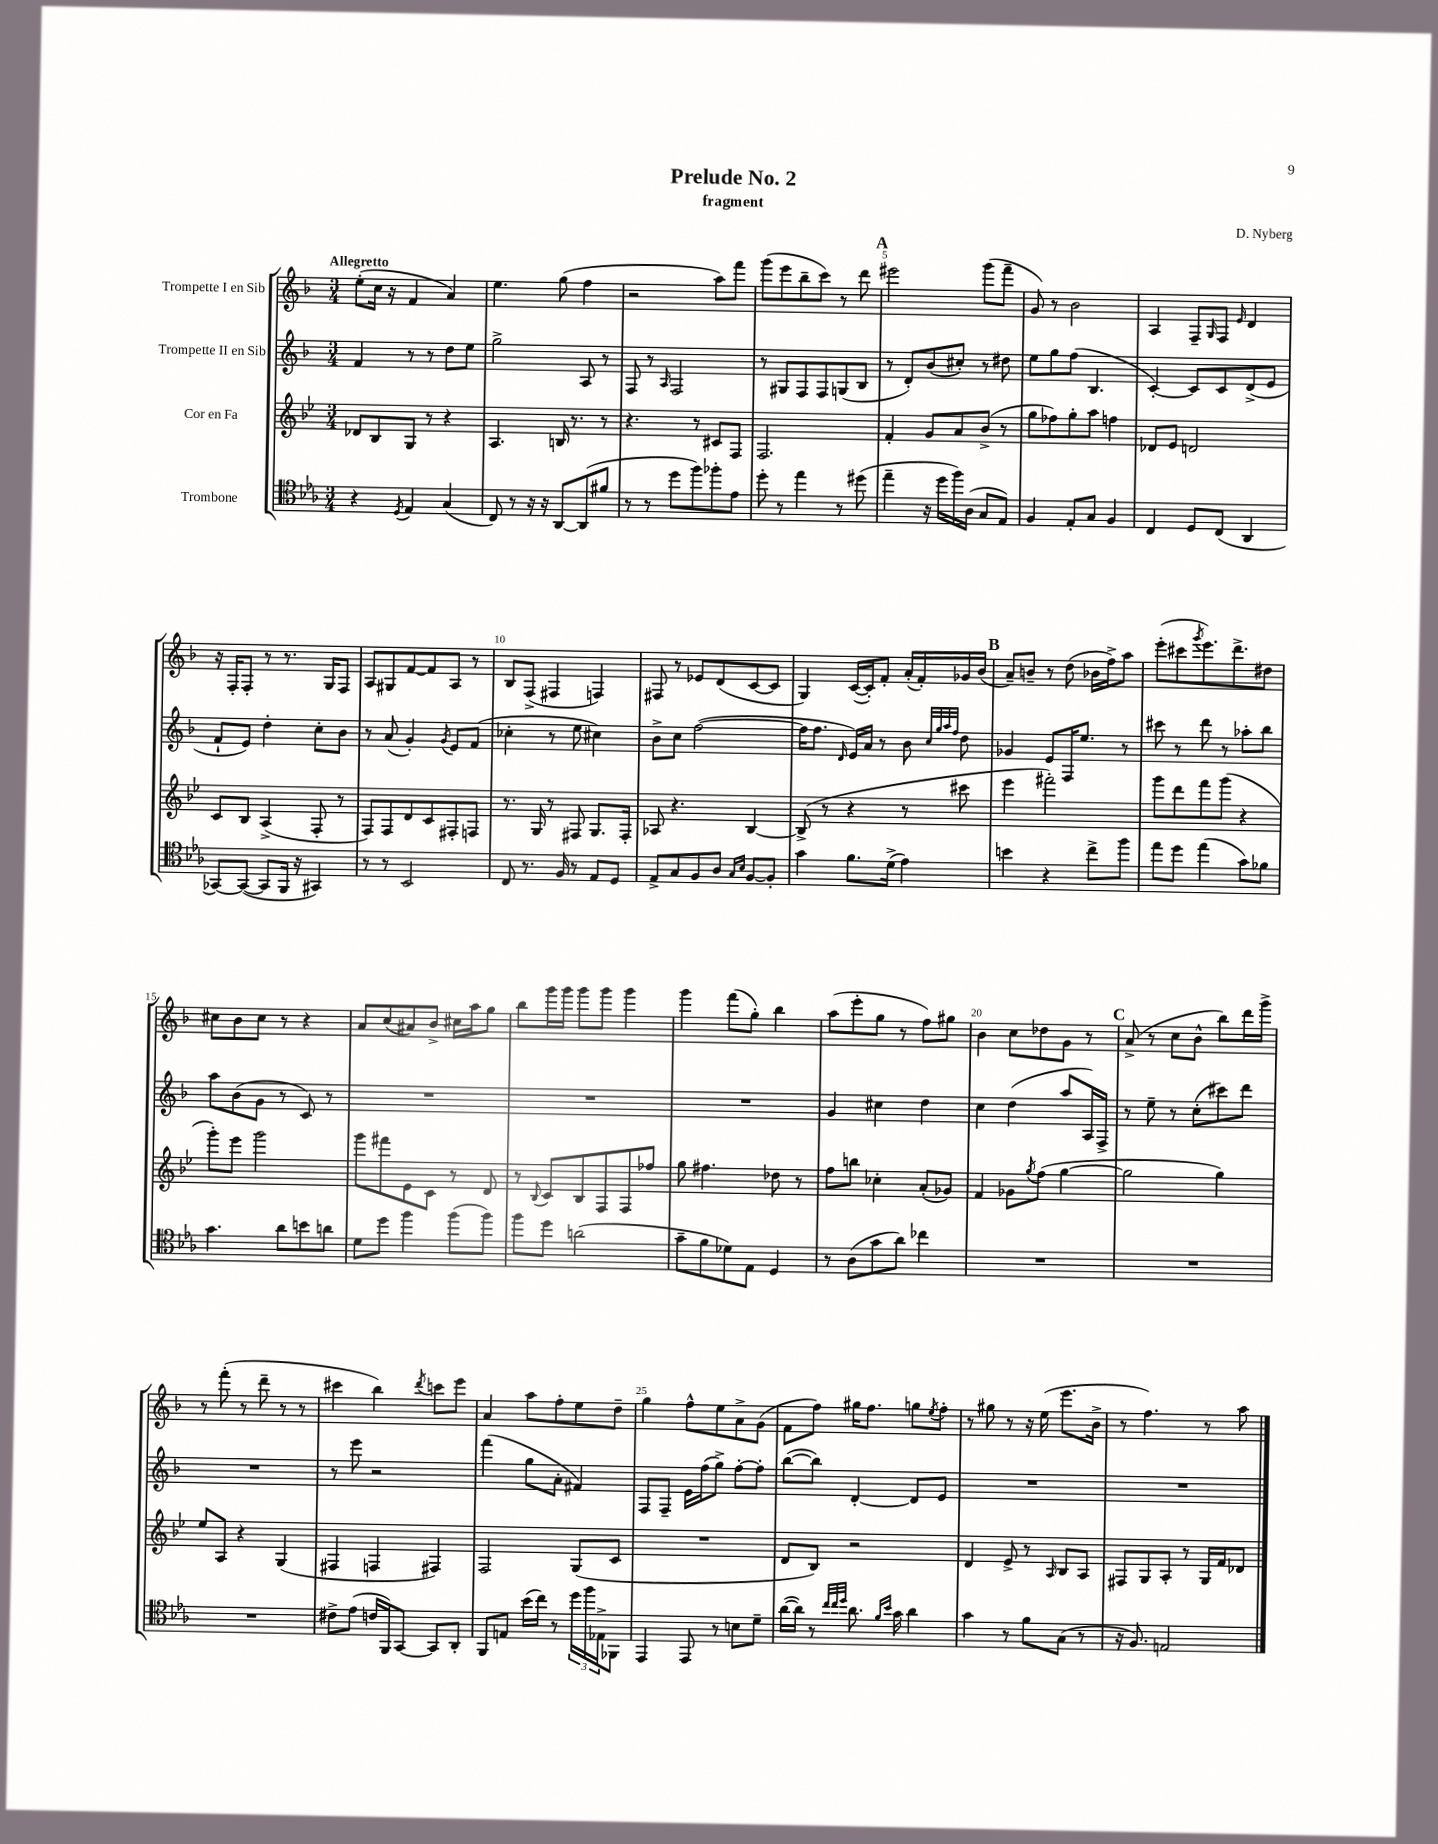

**kern	**kern	**kern	**kern
*part4	*part3	*part2	*part1
*staff4	*staff3	*staff2	*staff1
*I"Trombone	*I"Cor en Fa	*I"Trompette II en Sib	*I"Trompette I en Sib
*clefC4	*clefG2	*clefG2	*clefG2
*k[b-e-a-]	*k[b-e-]	*k[b-]	*k[b-]
*M3/4	*M3/4	*M3/4	*M3/4
=1	=1	=1	=1
!	!	!	!LO:TX:a:B:t=Allegretto
4r	8d-X/L	4f/	(8ee'\L
.	8B-/	.	16cc\Jk
.	.	.	16r
8qD/	.	.	.
4E-/	8G/J	8r	4f/
.	8r	8r	.
(4G/	4r	8dd\L	4a/)
.	.	8ee\J	.
=2	=2	=2	=2
8C/)	4.A/	2gg^\	4.ee\
8r	.	.	.
16r	.	.	.
16r	.	.	.
[8AA-/L	16Bn/	.	(8gg\
.	8.r	.	.
(8AA-/]	.	8A/	4ff\
8f#X/J	8r	8r	.
=3	=3	=3	=3
8r	4.r	8F/	2r
8r	.	8r	.
.	.	16qqA/	.
8dd\L	.	2F/	.
8ff\)	8r	.	.
8ff-X'\	8c#X/L	.	8aa\L)
8e-\J	8F/J	.	8fff\J
=4	=4	=4	=4
8dd'\	2.F/	8r	(8ggg\L
8r	.	8G#X/L	8eee\
4ee-\	.	8F/	8bb-~\
.	.	8F/	8ccc\J)
8r	.	(8Gn/	8r
(8dd#X\	.	8B-/J	8ddd\
!!LO:REH:place=s1:t=A
=5	=5	=5	=5
4ee-~\	4f'/	8r	2eee#X\
.	.	8d'/L)	.
16r	8g/L	(8b-/	.
16dd\LL	.	.	.
16ff\)	8a/	8cc#X'/J)	.
(16A-\JJ	.	.	.
8G/L	(8b-^/J	8r	(8ggg\L
8E-/J)	8r	8dd#X\	8fff~\J
=6	=6	=6	=6
4F/	8gg\L	8ee\L	8g/)
.	8ff-X\)	8gg\	8r
8E-'/L	8gg'\	(8ff\J	2b-\
8G/J	8aa\J	4.B-/	.
4F/	4ffn\	.	.
=7	=7	=7	=7
4C/	8d-X/L	[4c'/)	4A/
.	8e-/J	.	.
8D/L	2dn/	8c/L]	8F~/L
.	.	.	16qqG/
(8C/J	.	8c/	8F/J
.	.	.	16qqe/
4AA-/	.	(8d^/	4d/
.	.	8e/J	.
!!LO:LB:g=z
=8	=8	=8	=8
[8GG-X/L)	8c/L	8f`/L	16r
.	.	.	16F'/KL
(8GG-/J_	8B-/J	8e/J)	8F'/J
8GG-/L]	(4A^/	4dd'\	8r
16FF/Jk	.	.	8.r
16r	.	.	.
4GG#X/)	8F'/	8cc'\L	.
.	.	.	16G/KL
.	8r	8b-\J	8F/J
=9	=9	=9	=9
8r	8F/L)	8r	8A/L
8r	8F/	(8a/	8G#X/
2BB-/	8d/	4g'/)	[8f/
.	8c/	.	8f/]
.	.	8qg/	.
.	8F#X'/	8e/L	8A/J
.	8Fn/J	(8f/J	8r
=10	=10	=10	=10
8C/	8.r	4cc-X'\	8B-/L
8.r	.	.	(8F^/J
.	16G/	.	.
.	8r	8r	4F#X/
16F/	.	.	.
8r	8F#X/	8ee\	.
8E-/L	8.G/L	4cc#X\)	4Fn/)
8D/J	.	.	.
.	16F#'/Jk	.	.
=11	=11	=11	=11
8E-^/L	8A-X/	8b-^\L	8F#X/
8G/	4.r	8cc\J	8r
8F/	.	([2ff\	8e-X/L
8A-/J	.	.	(8d/
16qqG/LL	.	.	.
16qqB-/JJ	.	.	.
[8F/L	[4B-/	.	[8c/
8F'/J]	.	.	8c/J]
=12	=12	=12	=12
4g\	(8B-^/]	16ff\KL]	4G/)
.	.	8.ff\J	.
.	8r	.	.
.	.	16qqd/	.
8.f\L	4r	16e/LL)	([16c/LL
.	.	16a/JJ	16c'/J])
.	.	8r	8f'/J
(16d^\Jk	.	.	.
4e-\)	8r	8b-\	(16a'/LL
.	.	.	16f'/)
.	.	32qqcc/LLL	.
.	.	32qqgg/	.
.	.	32qqaa/	.
.	.	32qqff/JJJ	.
.	8ccc#X\	8dd\	16g-X/
.	.	.	(16b-/JJ
!!LO:REH:place=s1:t=B
=13	=13	=13	=13
4bn\	4eee-\	4g-X/	8a~/L)
.	.	.	8bn~/J
4r	2fff#X'\)	8e/L	8r
.	.	16F/K	(8dd\
.	.	8.ee/J	.
8cc^\L	.	.	16b-X\LL
.	.	.	16ff^\J)
8ff\J	.	8r	8aa\J
=14	=14	=14	=14
8ee-\L	8ggg\L	8ccc#X\	(8eee'\L
8dd\J	8ddd\	8r	8ccc#X\
.	.	.	8qggg/
(4ee-\	8fff\	8ddd\	8.eee\)
.	(8ggg\J	8r	.
.	.	.	8.ddd^\
8g\L)	4r	8aa-X'\L	.
8f-X\J	.	8bb-\J	8dd#X\J
!!LO:LB:g=z
=15	=15	=15	=15
4.g\	8ggg'\L)	8aa\L	8cc#X\L
.	8eee-\J	(8b-\	8b-\
.	2ggg\	8g\J	8cc#\J
8a-\L	.	8r	8r
8bn\	.	8c/)	4r
8an\J	.	8r	.
=16	=16	=16	=16
8d\L	8ggg\L	2.r	8a/L
8dd\J	8fff#X\	.	(8cc/
4ff\	8e-\	.	8a#X/)
.	8c\J	.	8b-^/J
(8ff\L	8r	.	16cc#X\LL
.	.	.	16aa\J
8ff\J)	8d/	.	8gg\J
=17	=17	=17	=17
8ff\L	8r	2.r	8bb-\L
.	8qqB-/	.	.
8dd\J	8c/L	.	16ggg\L
.	.	.	16ggg\JJ
(2an\	8B-/	.	8ggg\L
.	8F/	.	8ggg\J
.	8F/	.	4ggg\
.	8ff-X/J	.	.
=18	=18	=18	=18
8g~\L	8gg\	2.r	4ggg\
8f\	4.ff#X\	.	.
8d-X\)	.	.	(8fff\L
8E-\J	.	.	8gg'\J)
4D/	8dd-X\	.	4bb-\
.	8r	.	.
=19	=19	=19	=19
8r	8ff\L	4g/	(8aa\L
(8A-\L	8bbn\J	.	8eee'\
8g\	4cc-X'\	4cc#X\	8gg\J
8a-\J)	.	.	8r
4cc-X\	(8a'/L	4dd\	8ff\L)
.	8g-X/J)	.	8gg#X\J
=20	=20	=20	=20
2.r	4f/	4cc\	4b-\
.	8g-X\L	(4dd\	8cc\L
.	8qgg/	.	.
.	(8ff\J	.	8dd-X\
.	[4gg\	8aa/L	8g\J
.	.	16A/L)	8r
.	.	16F^/JJ	.
!!LO:REH:place=s1:t=C
=21	=21	=21	=21
2.r	2gg\]	8r	(8a^/
.	.	8ee~\	8r
.	.	8r	8cc\L
.	.	(8cc'\L	8b-^^\J
.	4gg\)	8ccc#X\)	8bb-\L)
.	.	8ddd\J	16ddd\L
.	.	.	16ggg^\JJ
!!LO:LB:g=z
=22	=22	=22	=22
2.r	8ee-/L	2.r	8r
.	8A/J	.	(8fff'\
.	4r	.	8r
.	.	.	8ddd~\
.	(4G/	.	8r
.	.	.	8r
=23	=23	=23	=23
8c#X^\L	4F#X/	8r	4ccc#X\
(8e-\J	.	8eee\	.
16cn/LL	4Fn/	2r	4bb-\)
16FF/J)	.	.	.
[8GG/J	.	.	.
.	.	.	8qddd/
8GG/L]	4F#X/)	.	8cccn\L
8AA-'/J	.	.	8eee\J
=24	=24	=24	=24
8FF/L	2F/	(4fff\	4a/
8En/J	.	.	.
(16b-\LL	.	8gg\L	8aa\L
16cc\JJ)	.	.	.
8r	.	8a'\J	8ff'\
24dd\LL	(8G/L	4f#X/)	8ee\
24ff\	.	.	.
24E-X^\J	.	.	.
8FF-X\J	8c/J	.	8dd~\J
=25	=25	=25	=25
4EE-/	2.r	8F/L	4gg\
.	.	8F~/J	.
8EE-/	.	16e\LL	8ff^^\L
.	.	(16ff\J	.
8r	.	8gg^\J)	8ee\
8Bn\L	.	[8ff'\L	8a^\
8d~\J	.	8ff'\J]	(8g\J
=26	=26	=26	=26
([16a-\LL	8d/L	([8bb-\L	8f\L
16a-\JJ])	.	.	.
8r	8B-/J)	8bb-\J])	8ff\J)
32qqcc/LLL	.	.	.
32qqcc/	.	.	.
32qqdd/JJJ	.	.	.
8.a-\	2r	[4d'/	16gg#X\KL
.	.	.	8.ff\J
16qqf/LL	.	.	.
16qqb-/JJ	.	.	.
16g\	.	.	.
4a-\	.	8d/L]	8ggn\L
.	.	.	8qee/
.	.	8e/J	8ff'\J
=27	=27	=27	=27
4g\	4d/	2.r	8r
.	.	.	8gg#X\
8r	8e-^/	.	8r
8f\L	8r	.	16r
.	.	.	(16ee\
.	16qqA/	.	.
(8G\J	8B-/L	.	8.eee\L
8r	8A/J	.	.
.	.	.	16b-^\Jk
=28	=28	=28	=28
16r	8F#X/L	2.r	8r
8.F/)	.	.	.
.	8G/	.	4.ff\)
2En/	8A'/J	.	.
.	8r	.	.
.	16G/LL	.	8r
.	16f/J	.	.
.	8d-X/J	.	8aa\
==	==	==	==
*-	*-	*-	*-
